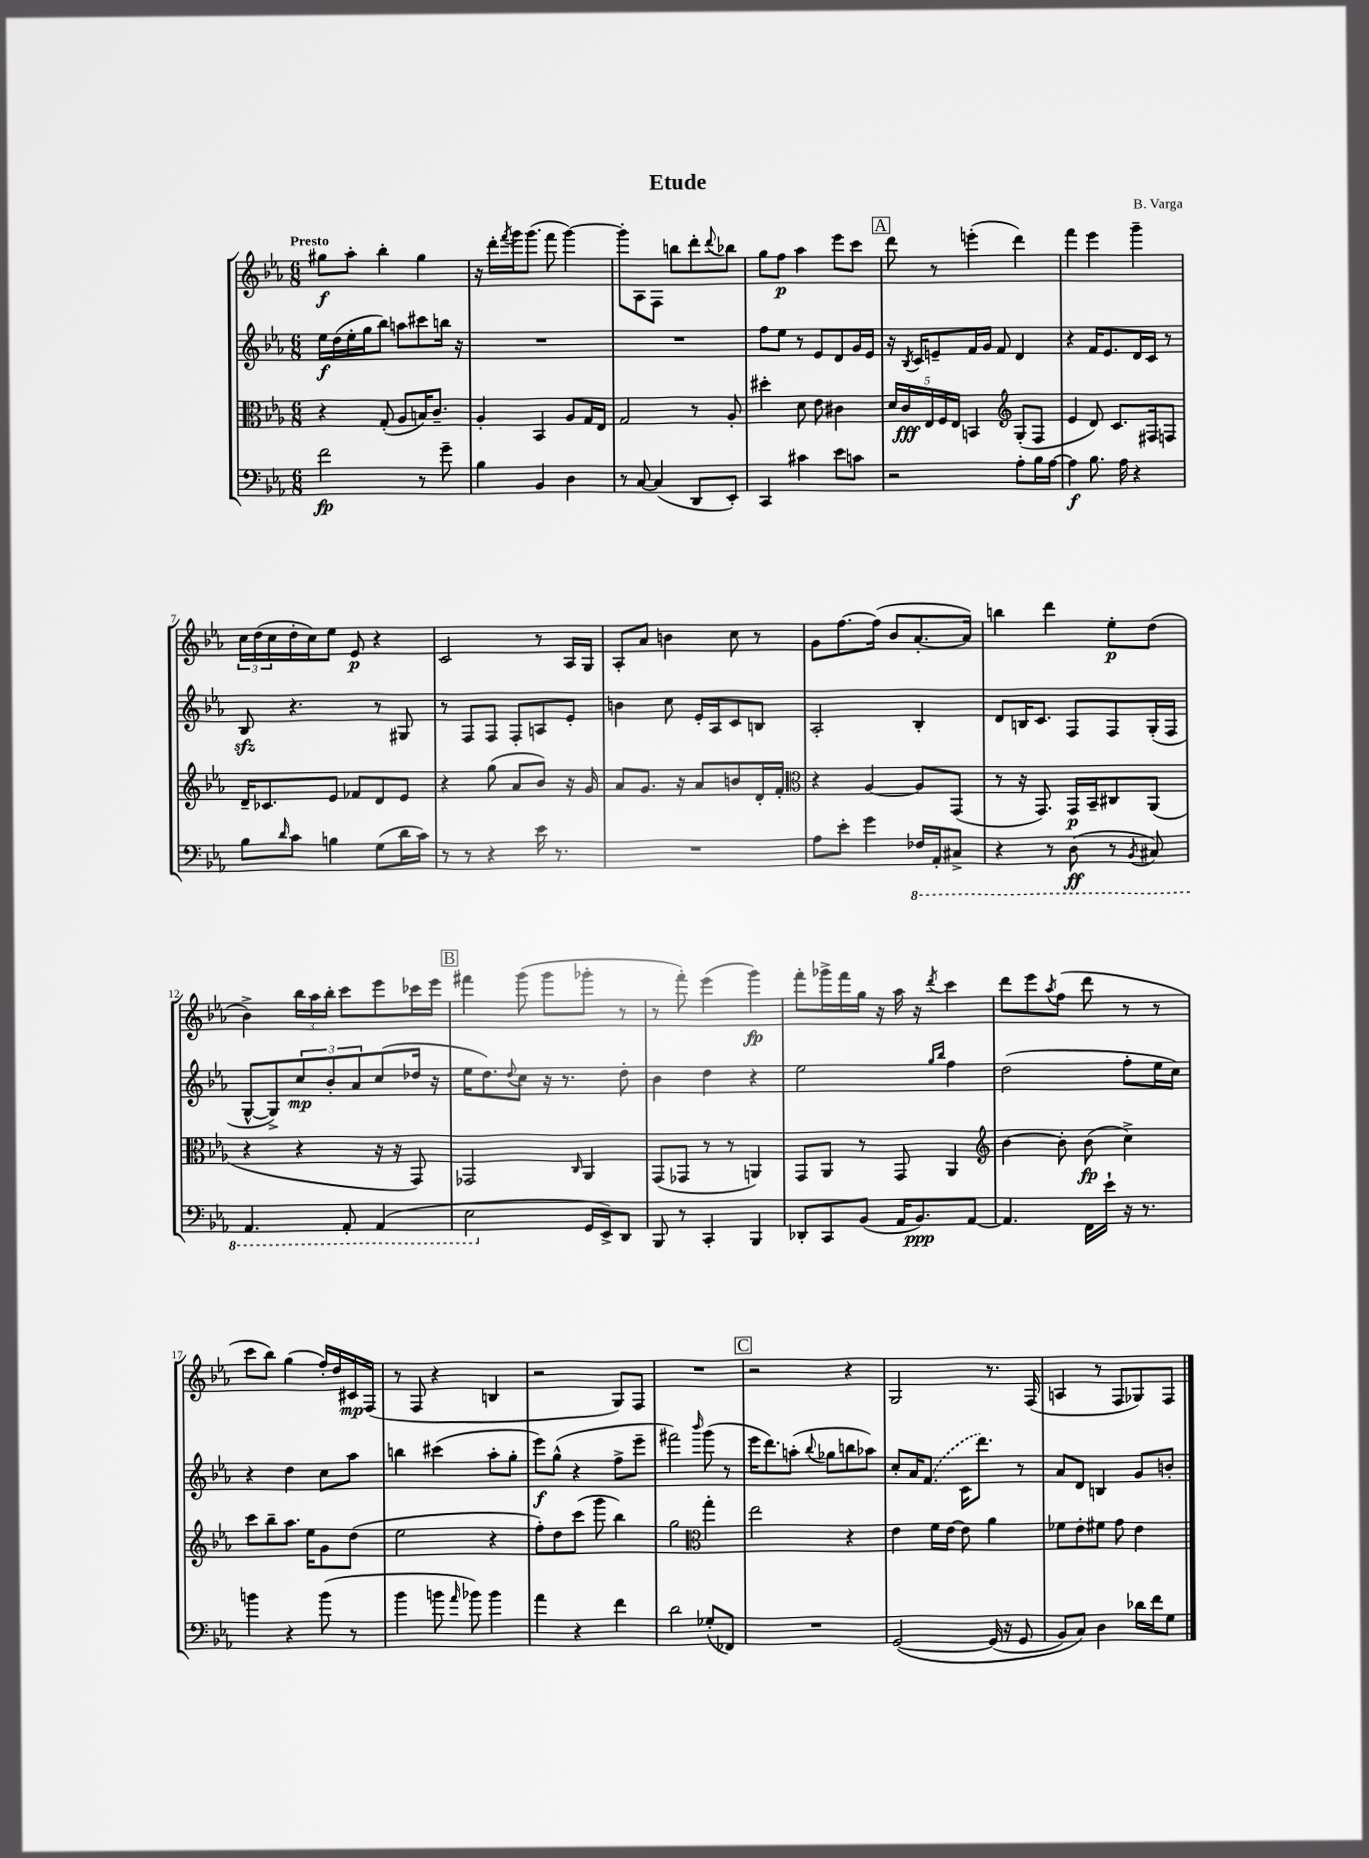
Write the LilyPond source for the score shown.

\header { title = "Etude" composer = "B. Varga" }
<<
\new StaffGroup <<
\new Staff = "s0" {
    \clef treble \key ees \major \numericTimeSignature \time 6/8 \tempo "Presto"
    gis''8\f aes''8-. bes''4-. gis''4 |
    r16 d'''16-. \acciaccatura { f'''8 } g'''16 g'''8.( f'''8 g'''4~) |
    g'''8-. aes8 f8 b''8 d'''8-. \appoggiatura { d'''8 } bes''8 |
    g''8 f''8\p aes''4 ees'''8 c'''8 |
    \mark \markup { \box "A" } d'''8 r8 e'''4-.( d'''4) |
    f'''4 ees'''4 g'''4-- |
    \tuplet 3/2 { c''16 d''16( c''16 } d''16-. c''16) ees''8 ees'8\p r4 |
    c'2 r8 aes16 g16 |
    aes8-. aes'8 b'4 c''8 r8 |
    g'8 f''8.~ f''16( bes'8 aes'8.~-. aes'16) |
    b''4 d'''4 ees''8-.\p d''8( |
    bes'4->) \tuplet 3/2 { bes''16 aes''16 bes''16-. } c'''8 ees'''8 ces'''16 ees'''16 |
    \mark \markup { \box "B" } fis'''4 g'''8( g'''8 ges'''8-. r8 |
    r8 f'''8-.) ees'''4( g'''4\fp) |
    f'''8-. ges'''16-> f'''16 g''16 r16 aes''16 r16 \acciaccatura { d'''8 } c'''4 |
    d'''8 ees'''8 \acciaccatura { aes''8 } f''8( d'''8 r8 r8 |
    c'''8 bes''8) g''4( f''16-.) d''16 cis'16\mp f16( |
    r8 f8 r4 b4 |
    r2 g8) f8 |
    R2. |
    \mark \markup { \box "C" } r2 r4 |
    g2 r8. f16( |
    a4 r8 f8 ges8) f8 \bar "|." |
}
\new Staff = "s1" {
    \clef treble \key ees \major \numericTimeSignature \time 6/8
    ees''16\f d''16( ees''16-. g''16 bes''8) a''8 cis'''8 b''16 r16 |
    R2. |
    R2. |
    f''8 ees''8 r8 ees'8 d'8 g'16 ees'16 |
    \mark \markup { \box "A" } r16 \acciaccatura { bes8 } c'16 e'8-- f'16 g'16 f'8 d'4 |
    r4 f'16 ees'8. d'16 c'16 r8 |
    bes8\sfz r4. r8 gis8 |
    r8 f8 f8 f8-. a8 ees'8-. |
    b'4 c''8 ees'16-. aes16 c'8 b8 |
    aes2-. bes4-. |
    d'8 b16 c'8. f8 f8 g16-.( f16 |
    g8~-^ g8->) \tuplet 3/2 { c''8\mp bes'8-. aes'8 } c''8( des''16 r16 |
    \mark \markup { \box "B" } ees''16 d''8.) \appoggiatura { d''8 } c''8 r16 r8. d''8-. |
    bes'4 d''4 r4 |
    ees''2 \grace { g''16 bes''16 } f''4 |
    d''2( f''8-. ees''16 c''16) |
    r4 d''4 c''8 aes''8 |
    b''4 cis'''4( aes''8-. g''8-. |
    ees'''8\f) g''8-^( r4 f''8-> ees'''8-- |
    fis'''2) \grace { bes'''16 } g'''8( r8 |
    \mark \markup { \box "C" } ees'''16 d'''8.) a''8-.( \appoggiatura { bes''8 } ges''8 b''8 aes''8) |
    c''8-. aes'16 \once \slurDashed f'8.( c'16 d'''8.) r8 |
    aes'8 d'8 b4 g'8 b'8-. \bar "|." |
}
\new Staff = "s2" {
    \clef alto \key ees \major \numericTimeSignature \time 6/8
    r4 g8-.( aes8 b16) c'8.-- |
    aes4-. bes,4 aes8 g16 ees16 |
    g2 r8 aes8-. |
    dis''4-. d'8 ees'8 cis'4 |
    \mark \markup { \box "A" } \tuplet 5/4 { d'16 c'16\fff ees16 f16 ees16 } b,4 \clef treble g8-.( f8 |
    ees'4 d'8) c'8. fis16 f8 |
    d'16-- ces'8. ees'8 fes'8 d'8 ees'8 |
    r4 g''8( aes'8 bes'8) r16 g'16 |
    aes'8 g'8. r16 aes'8 b'8 d'16-. f'16-. |
    \clef alto r4 aes4~ aes8 g,8( |
    r8 r16 g,8.) g,16\p bes,16-- cis8 aes,8( |
    r4 r4 r16 r16 g,8) |
    \mark \markup { \box "B" } ges,2 \grace { c16 } aes,4 |
    g,8( ges,8 r8 r8 a,4) |
    g,8 aes,8 r8 g,8 aes,4 |
    \clef treble bes'4~ bes'8-. bes'8\fp( c''4->) |
    c'''8 bes''8-- aes''8. ees''16 g'8 d''8( |
    ees''2 r4 |
    f''8-.) d''8 c'''8( g'''8 bes''4) |
    g''2 \clef alto g''4-. |
    \mark \markup { \box "C" } ees''2 r4 |
    ees'4 f'16 ees'16~ ees'8 aes'4 |
    fes'8 ees'8-. fis'8 g'8 ees'4 \bar "|." |
}
\new Staff = "s3" {
    \clef bass \key ees \major \numericTimeSignature \time 6/8
    f'2\fp r8 g'8-- |
    bes4 bes,4 d4 |
    r8 c8~ c4( d,8 ees,8-.) |
    c,4 cis'4 ees'8 c'8 |
    \mark \markup { \box "A" } r2 aes8-. bes16 aes16~ |
    aes4\f bes8. aes16 r4 |
    bes8 \grace { d'16 } c'8 b4 g8( d'16 c'16) |
    r8 r8 r4 ees'16 r8. |
    R2. |
    aes8 ees'8-. g'4 \ottava #-1 fes,16 aes,,16-. cis,8-> |
    r4 r8 d,8\ff( r8 \acciaccatura { bes,,8 } cis,8) |
    aes,,4. aes,,8-. aes,,4( |
    \mark \markup { \box "B" } ees,2 \ottava #0 g,16 ees,16->) d,8 |
    bes,,8 r8 c,4-. bes,,4 |
    des,8-. c,8 bes,8( aes,16 bes,8.\ppp) aes,8~ |
    aes,4. f,16 ees'16-! r16 r8. |
    b'4 r4 b'8( r8 |
    bes'4 b'8 \grace { aes'16 } bes'8) bes'4 |
    aes'4 r4 f'4 |
    d'2 ges8-.( fes,8) |
    \mark \markup { \box "C" } R2. |
    g,2~\( g,16( r16 g,8 |
    bes,8) c8\) d4 des'16 f'16 g8 \bar "|." |
}
>>
>>
